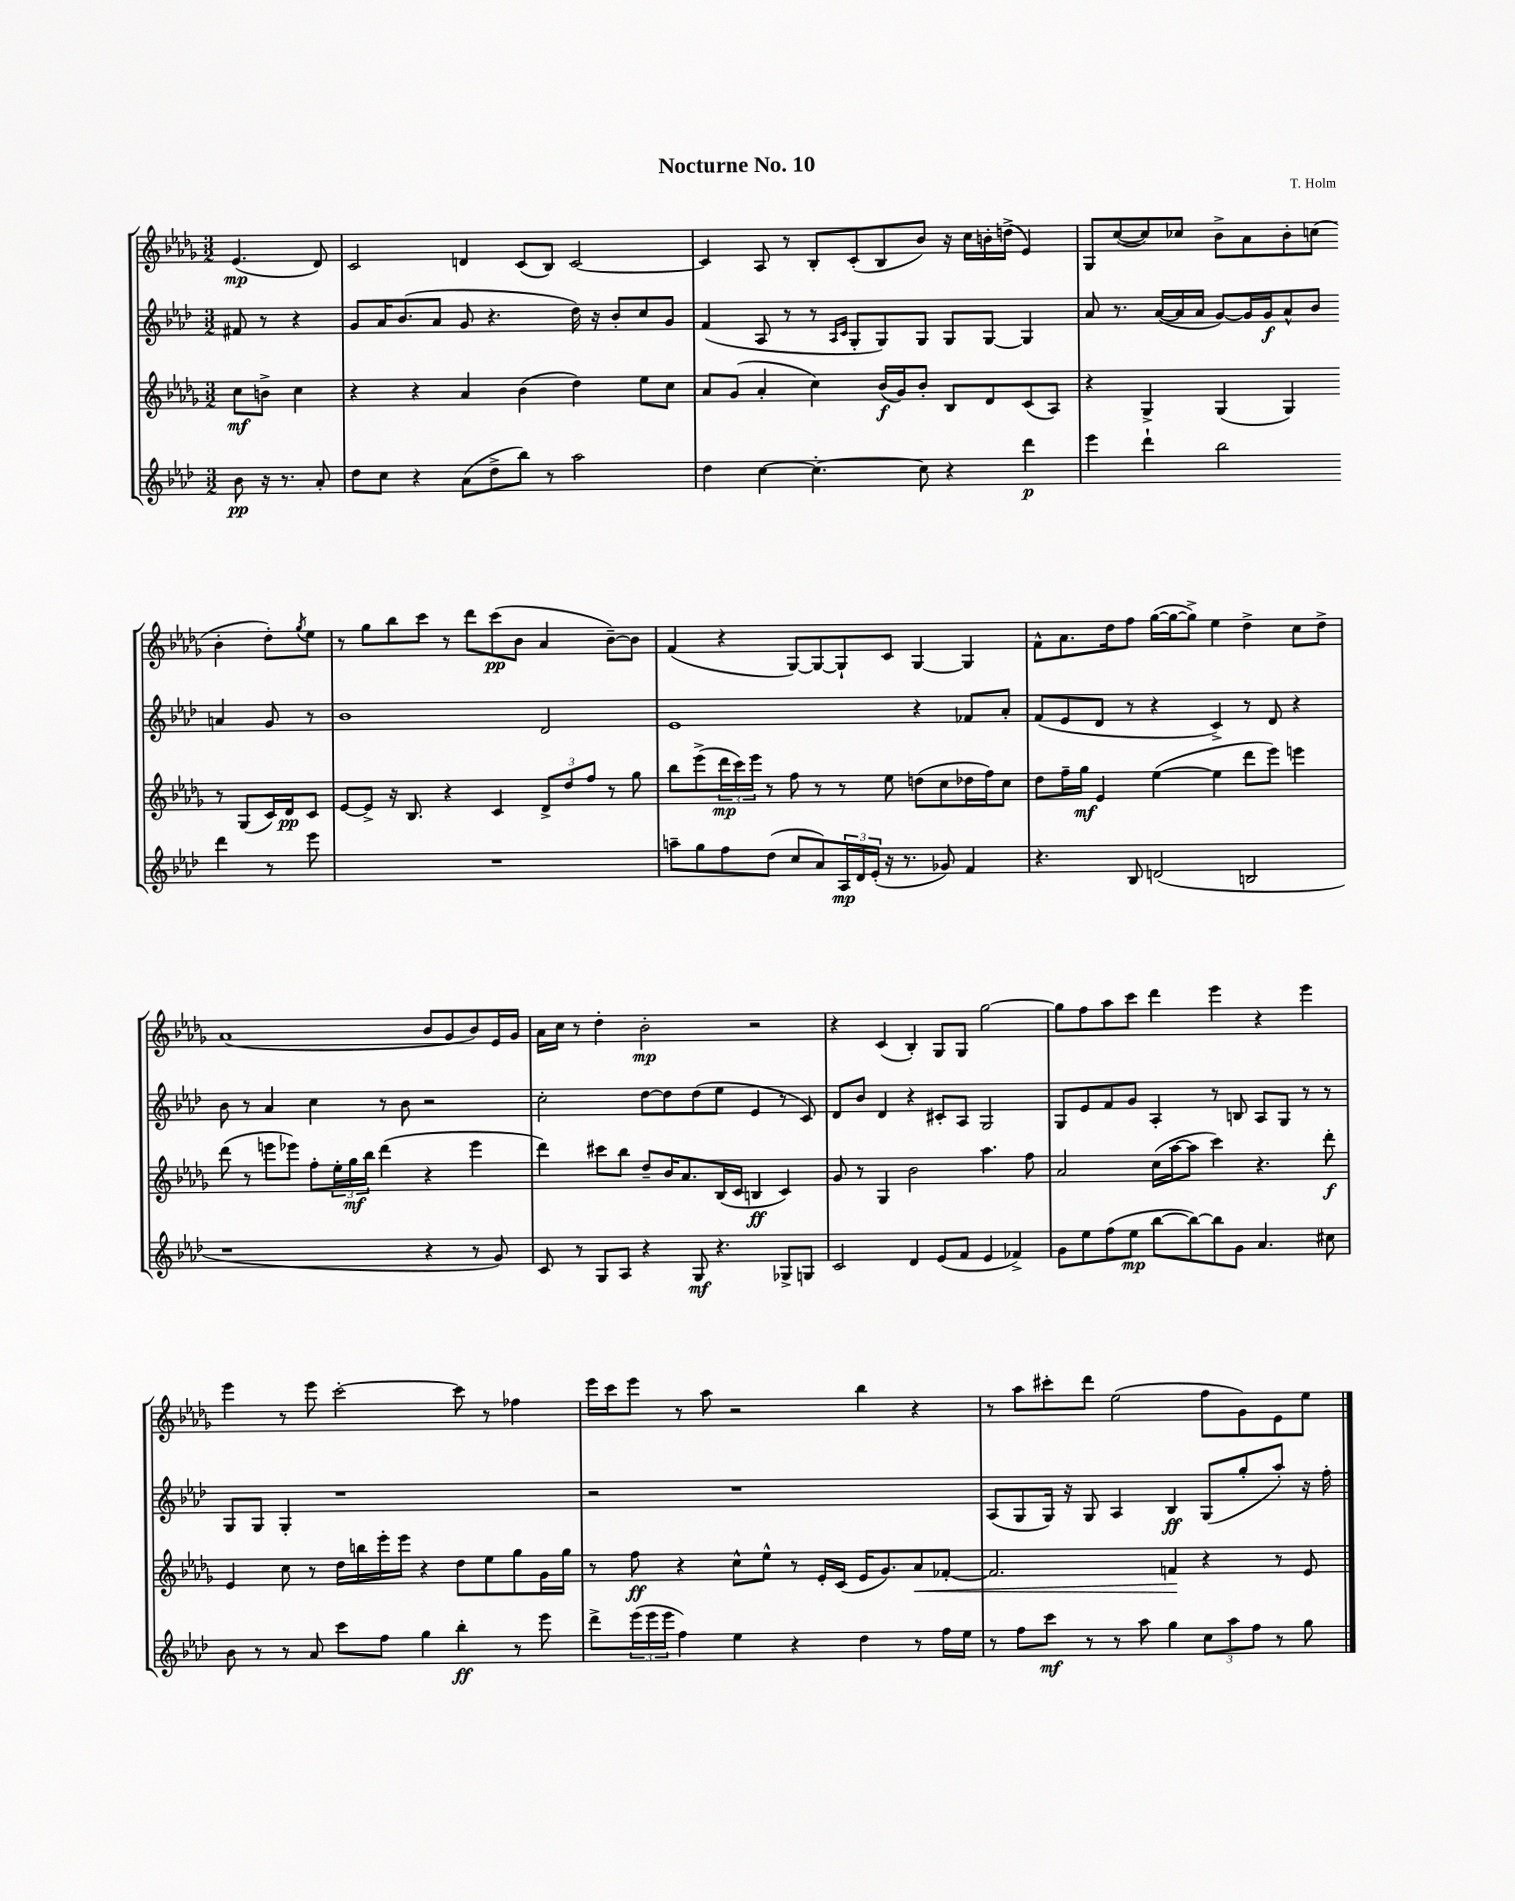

**kern	**kern	**kern	**kern
*staff4	*staff3	*staff2	*staff1
*clefG2	*clefG2	*clefG2	*clefG2
*k[b-e-a-d-]	*k[b-e-a-d-g-]	*k[b-e-a-d-]	*k[b-e-a-d-g-]
*M3/2	*M3/2	*M3/2	*M3/2
8b-	8cc	8f#	(4.e-
16r	8b^	8r	.
8.r	.	.	.
.	4cc	4r	.
8a-'	.	.	8d-)
=	=	=	=
8dd-	4r	8g	2c
8cc	.	16a-	.
.	.	(8.b-	.
4r	4r	.	.
.	.	8a-	.
(8a-	4a-	8g	4d
8dd-^	.	4.r	.
8bb-)	(4b-	.	(8c
8r	.	.	8B-)
2aa-	4dd-)	16dd-)	[2c
.	.	16r	.
.	.	8b-'	.
.	8ee-	8cc	.
.	8cc	8g	.
=	=	=	=
4dd-	8a-	(4f	4c]
.	(8g-	.	.
[4cc	4a-'	8A-	8A-
.	.	8r	8r
4.cc'_	4cc)	8r	8B-'
.	.	16qqA-	.
.	.	16qqc	.
.	.	8G'	(8c'
.	(16b-	8G)	8B-
.	16g-)	.	.
8cc]	8b-'	8G	8b-)
4r	8B-	8G	16r
.	.	.	16cc
.	8d-	[8G	16b'
.	.	.	(16dd^
4ddd-	(8c	4G]	4e-)
.	8A-)	.	.
=	=	=	=
4eee-	4r	8a-	8G-
.	.	8.r	([8cc
4ddd-`	4G-^	.	8cc])
.	.	([16a-	.
.	.	16a-]	8cc-
.	.	16a-	.
2bb-	(4G-	[8g)	8b-^
.	.	16g]	8a-
.	.	16g	.
.	4G-)	8a-^^	8b-'
.	.	8b-	(8cc
4ddd-	8r	4a	4b-'
.	(8G-	.	.
8r	16c)	8g	8dd-')
.	16d-	.	.
.	.	.	8qgg-
8eee-	8c	8r	8ee-
=	=	=	=
1.r	[8e-	1b-	8r
.	8e-^]	.	8gg-
.	16r	.	8bb-
.	8.B-	.	.
.	.	.	8ccc
.	4r	.	8r
.	.	.	8ddd-
.	4c	.	(8ccc
.	.	.	8b-
.	12d-^	2d-	4a-
.	12dd-	.	.
.	12ff	.	.
.	8r	.	[8b-~)
.	8gg-	.	8b-]
=	=	=	=
8aa~	8bb-	1e-	(4f
8gg	(8eee-^	.	.
8ff	24ddd-	.	4r
.	24ccc)	.	.
.	24eee-	.	.
(8dd-	8r	.	.
8cc	8ff	.	[8G-)
8a-)	8r	.	8G-_
24A-	8r	.	8G-`]
24d-	.	.	.
(24e-'	.	.	.
16r	8ee-	.	8c
8.r	.	.	.
.	(8dd	4r	[4G-
8g-)	8cc	.	.
4f	16dd-	8f-	4G-]
.	16ff)	.	.
.	8cc	8a-'	.
=	=	=	=
4.r	8dd-	(8f	8f^^
.	16ff~	8e-	8.a-
.	16gg-	.	.
.	4e-	8d-	.
.	.	.	16dd-
8B-	.	8r	8ff
(2d	([4ee-	4r	([16gg-
.	.	.	16gg-_
.	.	.	8gg-^])
.	4ee-]	4c^)	4ee-
2B	8ddd-	8r	4dd-^
.	8eee-)	8d-	.
.	4eee	4r	8cc
.	.	.	8dd-^
=	=	=	=
1r	(8ddd-	8b-	(1a-
.	8r	8r	.
.	8eee	4a-	.
.	8eee-)	.	.
.	8ff'	4cc	.
.	24ee-'	.	.
.	24gg-	.	.
.	24bb-	.	.
.	(4ddd-	8r	.
.	.	8b-	.
4r	4r	2r	8b-
.	.	.	8g-
8r	4eee-	.	8b-)
8g)	.	.	16e-
.	.	.	16g-
=	=	=	=
8c	4ddd-)	2cc'	16a-
.	.	.	16cc
8r	.	.	8r
8G	8ccc#	.	4dd-'
8A-	8bb-	.	.
4r	8dd-~	[8dd-	2b-'
.	16b-	8dd-]	.
.	8.a-	.	.
8G	.	(8dd-	.
4.r	(16B-	8ee-	.
.	16c	.	.
.	4B	4e-	2r
8G-^	4c)	8r	.
8G	.	8c)	.
=	=	=	=
2c	8g-	8d-	4r
.	8r	8b-	.
.	4G-	4d-	(4c
4d-	2b-	4r	4B-')
(8e-	.	8c#'	8G-
8f	.	8A-	8G-
4e-	4.aa-	2G	[2gg-
4f-^)	.	.	.
.	8ff	.	.
=	=	=	=
8g	2a-	8G	8gg-]
8ee-	.	8e-	8ff
(8ff	.	8f	8aa-
8ee-	.	8g	8ccc
[8bb-	(16cc	4A-'	4ddd-
.	[16aa-	.	.
8bb-_)	8aa-]	.	.
8bb-]	4ccc)	8r	4eee-
8g	.	8B	.
4.a-	4.r	8A-	4r
.	.	8G	.
.	.	8r	4eee-
8cc#	8ddd-'	8r	.
=	=	=	=
8b-	4e-	8G	4eee-
8r	.	8G	.
8r	8cc	4G'	8r
8a-	8r	.	8eee-
8ccc	16dd-	1r	[2ccc'
.	16bb	.	.
8ff	16eee-'	.	.
.	16eee-	.	.
4gg	4r	.	.
4bb-'	8dd-	.	8ccc]
.	8ee-	.	8r
8r	8gg-	.	4ff-
8eee-	16g-	.	.
.	16gg-	.	.
=	=	=	=
8ddd-^	8r	2r	16eee-
.	.	.	16ccc
(24eee-	8ff	.	8eee-
24eee-	.	.	.
24eee-	.	.	.
4ff)	4r	.	8r
.	.	.	8aa-
4ee-	8cc^^	1r	2r
.	8ee-^^	.	.
4r	8r	.	.
.	16e-'	.	.
.	(16c	.	.
4dd-	16e-	.	4bb-
.	8.g-)	.	.
8r	8a-	.	4r
16ff	[8f-'	.	.
16ee-	.	.	.
=	=	=	=
8r	2.f-]	(8A-	8r
8ff	.	8G	8aa-
8ccc	.	16G)	8ccc#'
.	.	16r	.
8r	.	8G	8ddd-
8r	.	4A-	(2ee-
8aa-	.	.	.
4gg	4f	4B-	.
12cc	4r	(8G	8ff
12aa-	.	.	.
.	.	8gg'	8g-)
12ff	.	.	.
8r	8r	8aa-')	8e-
8gg	8e-	16r	8ee-
.	.	16ff'	.
==	==	==	==
*-	*-	*-	*-
